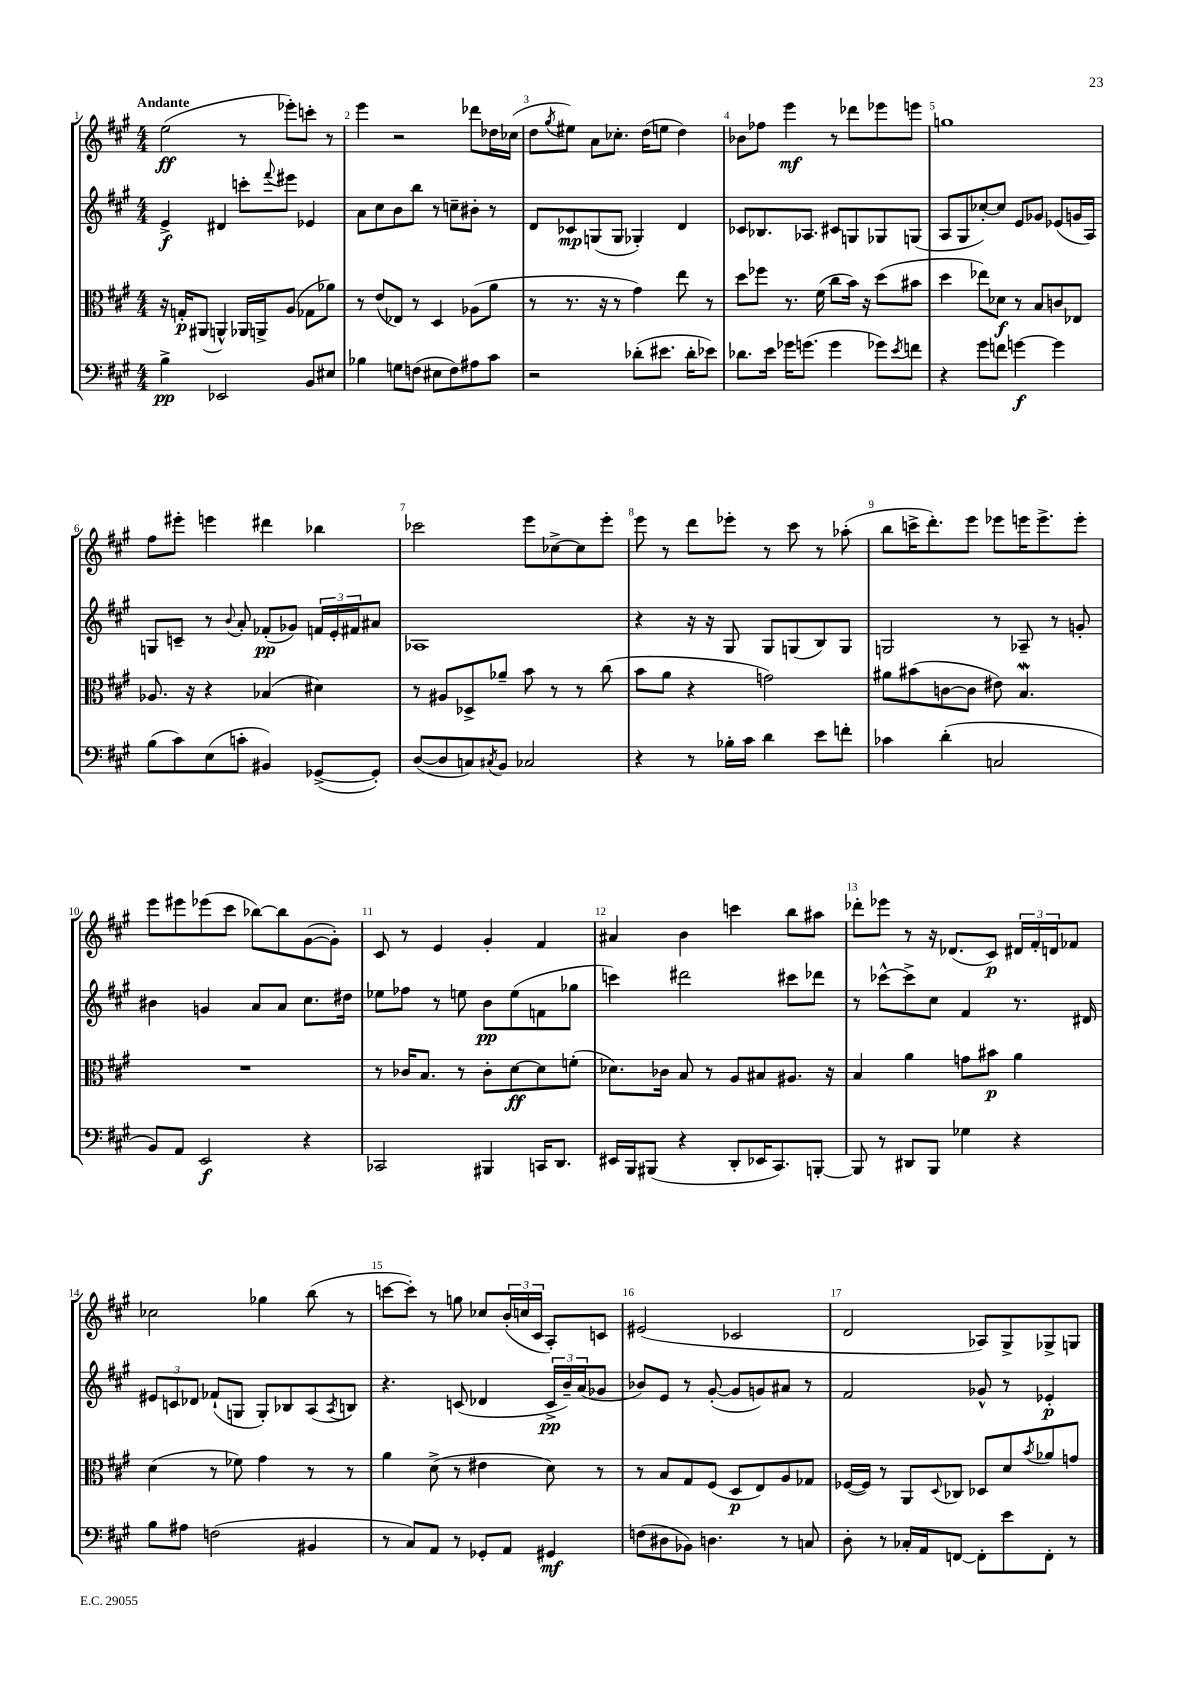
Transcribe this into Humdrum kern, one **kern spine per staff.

**kern	**kern	**kern	**kern
*staff4	*staff3	*staff2	*staff1
*clefF4	*clefC3	*clefG2	*clefG2
*k[f#c#g#]	*k[f#c#g#]	*k[f#c#g#]	*k[f#c#g#]
*M4/4	*M4/4	*M4/4	*M4/4
4B^	16r	4e^	(2ee
.	16G'	.	.
.	(8AA#	.	.
2EE-	4AA^^)	4d#	.
.	16AA-	8ccc'	8r
.	16AA^	.	.
.	.	8qqfff#	.
.	(8A	8eee#	8eee-')
8BB	8G-	4e-	8ccc'
8E#	8a-)	.	8r
=	=	=	=
4B-	8r	8a	4eee
.	(8e	8cc#	.
8G	8E-)	8b	2r
(8F	8r	8bb	.
8E#	4D	8r	.
8F)	.	8cc~	.
8A#	(8A-	8b#'	8ddd-
8c#	8a	8r	16dd-
.	.	.	(16cc-
=	=	=	=
2r	8r	8d	8dd
.	.	.	8qgg#
.	8.r	8c-	8ee#)
.	.	(8G	8a
.	16r	.	.
.	8r	8G	8.cc-'
(8d-'	4g#)	4G-')	.
.	.	.	(16dd
8.e#	.	.	8ee
.	8ee	4d	4dd)
16d-'	.	.	.
8e-)	8r	.	.
=	=	=	=
8.d-	8dd	8c-	8b-
.	8ff-	8.B-	8ff-
16e	.	.	.
16g-	8.r	.	4eee
(8.g	.	8.A-	.
.	(16f#	.	.
4g	8cc#	8c#	8r
.	16b)	8G	8ddd-
.	16r	.	.
8g-)	(8dd	8G-	8eee-
8qe	.	.	.
8f	8b#	(8G	8eee
=	=	=	=
4r	4dd	8A	1gg
.	.	8G#	.
8g#	8ee-)	[8cc-')	.
8f	8d-	8cc-]	.
[4g	8r	8e	.
.	8B	8g-	.
4g]	8c	(8e-	.
.	8E-	16g	.
.	.	16A)	.
=	=	=	=
(8B	8.A-	8G	8ff#
8c#)	.	8c~	8eee#'
.	16r	.	.
(8E	4r	8r	4eee
.	.	8qqb	.
8c'	.	8a'	.
4BB#)	(4B-	(8f-'	4ddd#
.	.	8g-)	.
([8GG-^	4d#)	24f	4bb-
.	.	24e'	.
.	.	24f#	.
8GG-'])	.	8a#	.
=	=	=	=
([8D	8r	1A-	2ccc-
8D]	8A#	.	.
8C)	8D-^	.	.
8qC#	.	.	.
8BB	8a-~	.	.
2C-	8b	.	8eee
.	8r	.	[8cc-^
.	8r	.	8cc-]
.	(8cc#	.	8eee'
=	=	=	=
4r	8b	4r	8eee
.	8a	.	8r
8r	4r	16r	8ddd
.	.	16r	.
16B-'	.	8G#	8eee-'
16c#	.	.	.
4d	2g)	8G#	8r
.	.	(8G	8ccc#
8e	.	8B)	8r
8f'	.	8G	(8aa-'
=	=	=	=
4c-	8a#	2G	8bb
.	(8b#	.	16ccc^
.	.	.	8.ddd')
(4d'	[8c	.	.
.	8c]	.	8eee
2C	8e#)	8r	8eee-
.	4.B	8A-~	16eee
.	.	.	8.eee^
.	.	8r	.
.	.	8g'	8eee'
=	=	=	=
8BB)	1r	4b#	8eee
8AA	.	.	8eee#
2EE	.	4g	(8eee-
.	.	.	8ccc#
.	.	8a	[8bb-)
.	.	8a	8bb-]
4r	.	8.cc#	([8g#
.	.	.	8g#'])
.	.	16dd#	.
=	=	=	=
2CC-	8r	8ee-	8c#
.	16c-	8ff-	8r
.	8.B	.	.
.	.	8r	4e
.	8r	8ee	.
4BBB#	8c-'	8b	4g#'
.	[8d	(8ee	.
16CC	8d]	8f	4f#
8.DD	.	.	.
.	(8f'	8gg-	.
=	=	=	=
16EE#	8.d-)	4ccc)	4a#
16BBB	.	.	.
(8BBB#	.	.	.
.	16c-	.	.
4r	8B	2ddd#	4b
.	8r	.	.
8DD'	8A	.	4ccc
16EE-	8B#	.	.
8.CC#)	.	.	.
.	8.A#	8ccc#	8bb
[8BBB'	.	8ddd-	8aa#
.	16r	.	.
=	=	=	=
8BBB]	4B	8r	8ddd-'
8r	.	[8ccc-^^	8eee-
8DD#	4a	8ccc-^]	8r
8BBB	.	8cc#	16r
.	.	.	(8.d-
4G-	8g	4f#	.
.	8b#	.	8c#)
4r	4a	8.r	24d#
.	.	.	24f#'
.	.	.	24d
.	.	.	8f-
.	.	16d#	.
=	=	=	=
8B	(4d	12e#	2cc-
.	.	12c	.
8A#	.	.	.
.	.	12d-	.
(2F	8r	(8f-`	.
.	8f-)	8G	.
.	4g#	8G')	4gg-
.	.	8B-	.
4BB#	8r	(8A	(8bb
.	.	8qA	.
.	8r	8B)	8r
=	=	=	=
8r	4a	4.r	[8ccc
8C#)	.	.	8ccc'])
8AA	(8d^	.	8r
8r	8r	(8c	8gg
8GG-'	4e#	4d-	8cc-
8AA	.	.	(24b'
.	.	.	24cc
.	.	.	24c#
4GG#	8d)	24c^	8A')
.	.	24b~)	.
.	.	(24a	.
.	8r	8g-	8c
=	=	=	=
(8F	8r	8b-)	(2e#
8D#	8B	8e	.
8BB-)	8G#	8r	.
4.D	(8F#	([8g#'	.
.	8D	8g#]	2c-
.	8E)	8g)	.
8r	8A	8a#	.
8C	8G-	8r	.
=	=	=	=
8D'	([16F-	2f#	2d
.	16F-])	.	.
8r	8r	.	.
16C-'	8AA	.	.
16AA	.	.	.
.	8qqD	.	.
[8FF	8C-	.	.
8FF']	8D-	8g-^^	8A-)
8e	8d	8r	8G#^
.	8qb	.	.
8FF'	8a-	4e-'	8G-^
8r	8g	.	8G
==	==	==	==
*-	*-	*-	*-
